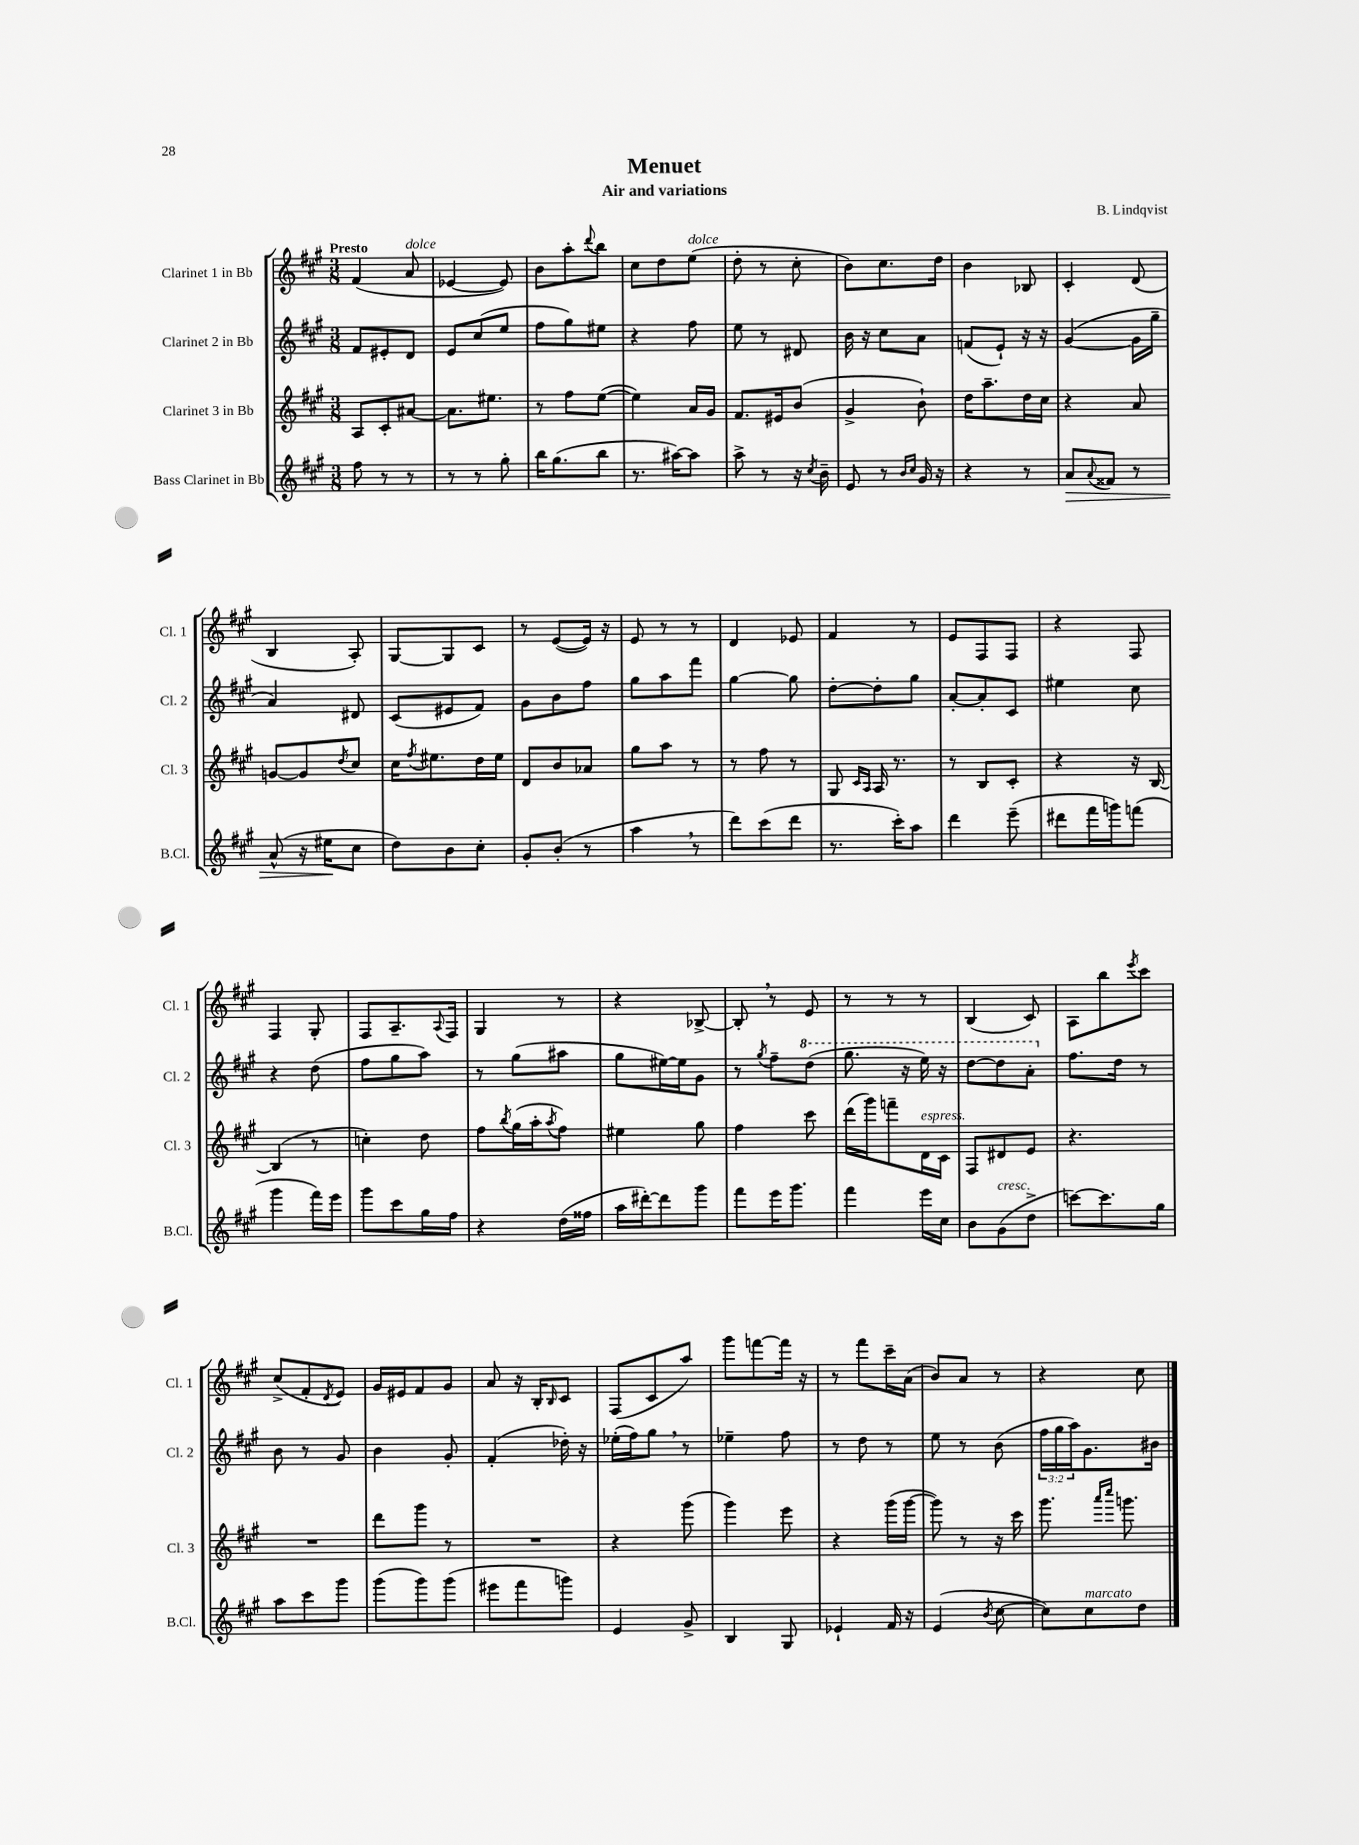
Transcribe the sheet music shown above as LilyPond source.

\header { title = "Menuet" composer = "B. Lindqvist" subtitle = "Air and variations" }
<<
\new StaffGroup <<
\new Staff = "s0" \with { instrumentName = "Clarinet 1 in Bb" shortInstrumentName = "Cl. 1" } {
    \clef treble \key a \major \numericTimeSignature \time 3/8 \tempo "Presto"
    fis'4( a'8^\markup { \italic "dolce" } |
    ees'4~ ees'8) |
    b'8 a''8-. \appoggiatura { d'''8 } b''8 |
    cis''8 d''8 e''8^\markup { \italic "dolce" }( |
    d''8-. r8 cis''8-. |
    b'8) cis''8. d''16 |
    b'4 bes8 |
    cis'4-. d'8( |
    b4 a8-.) |
    gis8~ gis8 cis'8 |
    r8 e'8~( e'16) r16 |
    e'8 r8 r8 |
    d'4 ees'8 |
    fis'4 r8 |
    e'8 fis8 fis8 |
    r4 fis8 |
    fis4 gis8-. |
    fis8 a8.-- \appoggiatura { a8 } fis16 |
    gis4 r8 |
    r4 bes8~-> |
    bes8-. \breathe r8 e'8 |
    r8 r8 r8 |
    b4( cis'8) |
    a8 b''8 \acciaccatura { e'''8 } cis'''8 |
    cis''8->( fis'8-. \acciaccatura { d'8 } e'8) |
    gis'16 eis'16 fis'8 gis'8 |
    a'8 r16 b16-. \grace { b16 } cis'8 |
    fis8( cis'8 a''8) |
    gis'''8 f'''8~ f'''16 r16 |
    r8 fis'''8 cis'''16-- a'16( |
    b'8) a'8 r8 |
    r4 cis''8 \bar "|." |
}
\new Staff = "s1" \with { instrumentName = "Clarinet 2 in Bb" shortInstrumentName = "Cl. 2" } {
    \clef treble \key a \major \numericTimeSignature \time 3/8 \override Staff.TupletNumber.text = #tuplet-number::calc-fraction-text
    fis'8 eis'8-. d'8 |
    e'8 cis''8( e''8 |
    fis''8 gis''8) eis''8 |
    r4 fis''8 |
    e''8 r8 dis'8 |
    b'16 r16 cis''8 a'8 |
    f'8( e'8-!) r16 r16 |
    gis'4~( gis'16 gis''16-- |
    a'4) dis'8 |
    cis'8( eis'8 fis'8) |
    gis'8 b'8 fis''8 |
    gis''8 a''8 fis'''8 |
    gis''4~ gis''8 |
    d''8~-. d''8-. gis''8 |
    a'8~-. a'8-. cis'8 |
    eis''4 cis''8 |
    r4 d''8( |
    fis''8 gis''8 a''8) |
    r8 gis''8( ais''8 |
    gis''8 eis''16~) eis''16 gis'8 |
    r8 \acciaccatura { gis''8 } fis''8-- \ottava #1 d'''8( |
    gis'''8. r16 e'''16) r16 |
    d'''8~ d'''8 a''8-. \ottava #0 |
    fis''8. d''16 r8 |
    b'8 r8 gis'8 |
    b'4 gis'8-. |
    fis'4-.( des''16-.) r16 |
    ees''16-.( fis''16) gis''8 \breathe r8 |
    ees''4-- fis''8 |
    r8 d''8 r8 |
    e''8 r8 b'8( |
    \tuplet 3/2 { fis''16 gis''16 a''16) } gis'8. bis'16 \bar "|." |
}
\new Staff = "s2" \with { instrumentName = "Clarinet 3 in Bb" shortInstrumentName = "Cl. 3" } {
    \clef treble \key a \major \numericTimeSignature \time 3/8
    a8 cis'8-. ais'8~ |
    ais'8. eis''8. |
    r8 fis''8 e''8~( |
    e''4) a'16 gis'16 |
    fis'8. eis'16 b'8( |
    gis'4-> b'8-!) |
    d''16 a''8.-- d''16 cis''16 |
    r4 a'8 |
    g'8~ g'8 \acciaccatura { d''8 } cis''8 |
    cis''16 \acciaccatura { fis''8 } eis''8. d''16 eis''16 |
    d'8 b'8 aes'8 |
    gis''8 a''8 r8 |
    r8 fis''8 r8 |
    gis8 \grace { cis'16 a16 } a16 r8. |
    r8 b8 cis'8-. |
    r4 r16 b16~ |
    b4( r8 |
    c''4-.) d''8 |
    fis''8 \acciaccatura { b''8 } gis''16( a''16-. \acciaccatura { a''8 } fis''8) |
    eis''4 gis''8 |
    fis''4 cis'''8 |
    d'''16( gis'''16) f'''8-- d'16^\markup { \italic "espress." } cis'16 |
    fis8 dis'8 e'8 |
    r4. |
    R4. |
    d'''8 gis'''8 r8 |
    R4. |
    r4 gis'''8( |
    gis'''4) e'''8 |
    r4 gis'''16( gis'''16~ |
    gis'''8) r8 r16 cis'''16 |
    gis'''8. \grace { a'''16 cis''''16 } g'''8. \bar "|." |
}
\new Staff = "s3" \with { instrumentName = "Bass Clarinet in Bb" shortInstrumentName = "B.Cl." } {
    \clef treble \key a \major \numericTimeSignature \time 3/8
    fis''8 r8 r8 |
    r8 r8 gis''8-. |
    b''16 gis''8.( b''8 |
    r8. ais''16~) ais''8 |
    a''8-> r8 r16 \acciaccatura { cis''8 } b'16-- |
    e'8 r8 \grace { b'16 cis''16 } gis'16 r16 |
    r4 r8 |
    a'8\> \appoggiatura { a'8 } fisis'8 r8 |
    a'8-^( r16 eis''16\! cis''8 |
    d''8) b'8 cis''8-. |
    gis'8-. b'8-.( r8 |
    a''4 \breathe r8 |
    d'''8) cis'''8( d'''8 |
    r8. cis'''16-.) a''8 |
    d'''4 e'''8--( |
    dis'''8 fis'''16 g'''16) f'''8( |
    gis'''4 fis'''16) e'''16 |
    gis'''8 cis'''8 gis''16 fis''16 |
    r4 d''16( fisis''16 |
    a''16 dis'''16~-.) dis'''8 gis'''8 |
    fis'''8 e'''16 gis'''8. |
    fis'''4 e'''16 cis''16 |
    b'8 gis'8^\markup { \italic "cresc." }( d''8-> |
    c'''8~) c'''8. gis''16 |
    a''8 cis'''8 gis'''8 |
    gis'''8( gis'''8) gis'''8( |
    eis'''8 fis'''8 g'''8) |
    e'4 gis'8-> |
    b4 gis8 |
    ees'4-! fis'16 r16 |
    e'4( \acciaccatura { b'8 } cis''8~ |
    cis''8) cis''8^\markup { \italic "marcato" } d''8 \bar "|." |
}
>>
>>
\layout { \context { \Score \remove "Bar_number_engraver" } }
